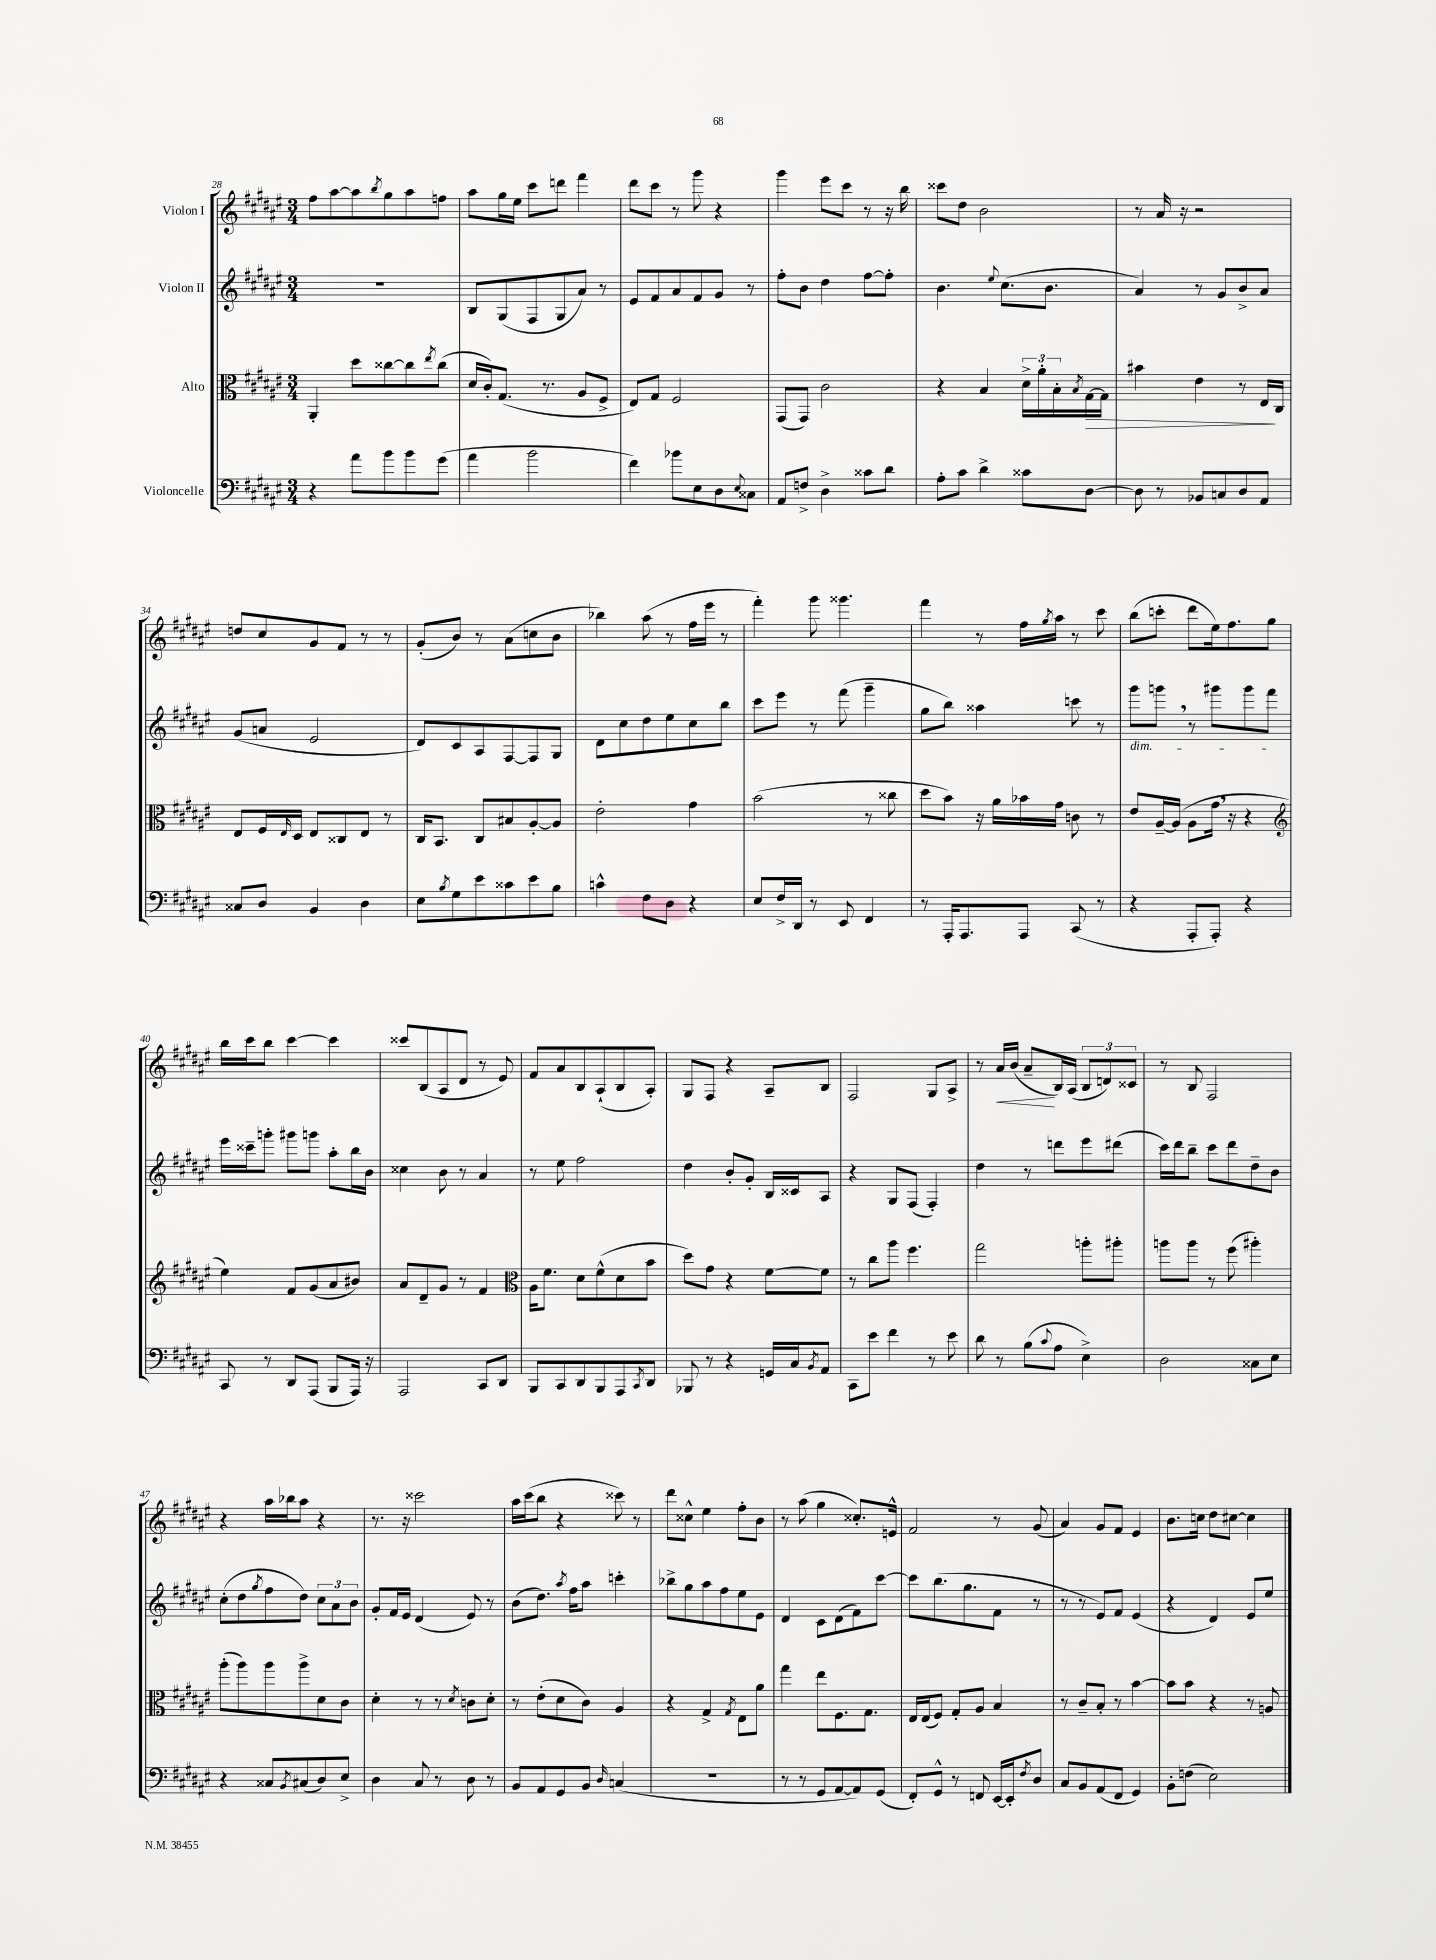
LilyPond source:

<<
\new StaffGroup <<
\new Staff = "s0" \with { instrumentName = "Violon I" } {
    \clef treble \key fis \major \numericTimeSignature \time 3/4
    fis''8 ais''8~ ais''8 \acciaccatura { b''8 } gis''8 ais''8 f''8 |
    ais''8 gis''16 eis''16 cis'''8 d'''8 fis'''4 |
    dis'''8 cis'''8 r8 gis'''8 r4 |
    gis'''4 eis'''8 cis'''8 r8 r16 b''16 |
    cisis'''8 dis''8 b'2 |
    r8 ais'16 r16 r2 |
    d''8 cis''8 gis'8 fis'8 r8 r8 |
    gis'8-.( b'8) r8 ais'8( c''8 b'8 |
    bes''4) ais''8( r8 fis''16 eis'''16 r8 |
    fis'''4-.) gis'''8 gisis'''4. |
    fis'''4 r8 fis''16 \acciaccatura { gis''8 } ais''16 r8 cis'''8 |
    b''8( c'''8-. dis'''8 eis''16) fis''8. gis''8 |
    b''16 cis'''16 b''8 cis'''4~ cis'''4 |
    cisis'''8 b8( ais8 dis'8 r8 eis'8) |
    fis'8 ais'8 b8 ais8-!( b8 ais8-.) |
    gis8 fis8 r4 ais8-- b8 |
    fis2 gis8 ais8-> |
    r8 ais'16\< b'16( ais'8--\! b16) ais16( \tuplet 3/2 { b8 d'8) cisis'8 } |
    r8 b8 fis2 |
    r4 ais''16 bes''16 ais''8 r4 |
    r8. r16 cisis'''2 |
    ais''16 cis'''16( b''8 r4 cisis'''8) r8 |
    dis'''8 cisis''8-^ eis''4 fis''8-. b'8 |
    r8 ais''8( gis''4 cisis''8.-.) e'16-^ |
    fis'2 r8 gis'8( |
    ais'4) gis'8 fis'8 eis'4 |
    b'8. c''16 dis''8 cis''8~ cis''4 \bar "|." |
}
\new Staff = "s1" \with { instrumentName = "Violon II" } {
    \clef treble \key fis \major \numericTimeSignature \time 3/4
    R2. |
    b8 gis8( fis8 gis8 ais'8) r8 |
    eis'8 fis'8 ais'8 fis'8 gis'8 r8 |
    fis''8-. b'8 dis''4 fis''8~ fis''8-. |
    b'4. \appoggiatura { eis''8 } cis''8.( b'8. |
    ais'4) r8 gis'8 b'8-> ais'8 |
    gis'8( a'8 eis'2 |
    dis'8) cis'8 ais8 fis8~ fis8 gis8 |
    dis'8 cis''8 dis''8 eis''8 cis''8 b''8 |
    cis'''8 eis'''8 r8 fis'''8( gis'''4-- |
    gis''8 b''8) aisis''4 c'''8 r8 |
    gis'''8\dim g'''8 \breathe r8 gis'''8 gis'''8 fis'''8\! |
    eis'''16 cisis'''16-- g'''8-. gis'''8 g'''8 ais''8-. b''16 b'16 |
    cisis''4 b'8 r8 ais'4 |
    r8 eis''8 fis''2 |
    dis''4 b'8-. gis'8-. b16 cisis'16 ais8 |
    r4 gis8 fis8( fis4-.) |
    dis''4 r8 d'''8 eis'''8 dis'''8( |
    cis'''16) dis'''16 b''8-- cis'''8 dis'''8 dis''8-- b'8 |
    cis''8-.( dis''8 \acciaccatura { gis''8 } fis''8 dis''8) \tuplet 3/2 { cis''8 ais'8 b'8 } |
    gis'8-. fis'16 eis'16 dis'4( eis'8) r8 |
    b'8( dis''8.) \acciaccatura { ais''8 } fis''16 ais''8 c'''4-. |
    bes''8-> gis''8 ais''8 fis''8 eis''8 eis'8 |
    dis'4 cis'8 dis'8( fis'8) cis'''8~ |
    cis'''8 b''8.( gis''8. fis'8 r8 |
    r8 r8 eis'8) fis'8 eis'4( |
    r4 dis'4) eis'8 eis''8 \bar "|." |
}
\new Staff = "s2" \with { instrumentName = "Alto" } {
    \clef alto \key fis \major \numericTimeSignature \time 3/4
    ais,4-. dis''8 cisis''8~ cisis''8 \acciaccatura { eis''8 } cisis''8( |
    dis'16 cis'16-.) gis8.( r8. ais8 fis8-> |
    eis8) gis8 fis2 |
    gis,8( gis,8) cis'2 |
    r4 b4 \tuplet 3/2 { dis'16-> ais'16-. b16-. } \acciaccatura { b8 } gis16~\> gis16 |
    bis'4 eis'4 r8 eis16\! cis16 |
    eis8 fis16 \grace { eis16 } dis16 eis8 cisis8 eis8 r8 |
    cis16 b,8. cis8 bis8 ais8~-. ais8 |
    eis'2-. gis'4 |
    b'2( r8 cisis''8 |
    dis''8 b'8) r16 ais'16 bes'16 gis'16 c'8 r8 |
    eis'8 ais16~-- ais16( ais8 gis'16 \breathe r16 r4 |
    \clef treble eis''4) fis'8 gis'8( ais'8 bis'8) |
    ais'8 dis'8-- gis'8 r8 fis'4 |
    \clef alto ais16 fis'8. dis'8 fis'8-^( dis'8 b'8 |
    dis''8) gis'8 r4 fis'8~ fis'8 |
    r8 cis''8 ais''8 fis''4. |
    gis''2 a''8-. ais''8-. |
    a''8 a''8 r8 fis''8( ais''4-.) |
    ais''8-.( ais''8) ais''8 ais''8-> dis'8 cis'8 |
    dis'4-. r8 r8 \acciaccatura { dis'8 } c'8 dis'8-. |
    r8 eis'8-.( dis'8 cis'8) ais4 |
    r4 gis4-> \acciaccatura { gis8 } eis8 ais'8 |
    gis''4 eis''8 fis8. gis8. |
    eis16 eis16( fis8) gis8-. ais8 b4 |
    r8 cis'8-- b8-. r8 b'4~ |
    b'8 b'8 r4 r8 a8 \bar "|." |
}
\new Staff = "s3" \with { instrumentName = "Violoncelle" } {
    \clef bass \key fis \major \numericTimeSignature \time 3/4
    r4 ais'8 b'8 b'8 gis'8( |
    ais'4 b'2 |
    fis'4) bes'8 eis8 dis8 \appoggiatura { eis8 } cisis8 |
    ais,8 f8-> dis4-> cisis'8 dis'8 |
    ais8-. cis'8 dis'4-> cisis'8 dis8~ |
    dis8 r8 bes,8 c8 dis8 ais,8 |
    cisis8 dis8 b,4 dis4 |
    eis8 \acciaccatura { b8 } gis8 eis'8 cisis'8 eis'8 b8 |
    c'4-^ fis8 dis8 r4 |
    eis8 fis16-> dis,16 r8 eis,8 fis,4 |
    r8 ais,,16-. ais,,8. ais,,8 cis,8( r8 |
    r4 ais,,8-. ais,,8-.) r4 |
    cis,8 r8 dis,8 ais,,8( b,,8 ais,,16) r16 |
    ais,,2 cis,8 dis,8 |
    b,,8 cis,8 dis,8 b,,8 ais,,8 \acciaccatura { cis,8 } dis,8 |
    bes,,8 r8 r4 g,16 cis16 \acciaccatura { b,8 } ais,8 |
    cis,8 eis'8 fis'4 r8 eis'8 |
    dis'8 r8 b8( \appoggiatura { cis'8 } ais8 eis4->) |
    dis2 cisis8 eis8 |
    r4 cisis8 \acciaccatura { b,8 } cis8( dis8) eis8-> |
    dis4 cis8 r8 dis8 r8 |
    b,8 ais,8 gis,8 b,8 \grace { dis16 } c4( |
    R2. |
    r8 r8 gis,8 ais,8~ ais,8) gis,8( |
    fis,8-.) gis,8-^ r8 f,8 eis,16~ eis,16-. \acciaccatura { fis8 } dis8 |
    cis8 b,8 ais,8( fis,8 gis,4) |
    b,8-. f8( eis2) \bar "|." |
}
>>
>>
\layout { \context { \Score currentBarNumber = #28 } }
